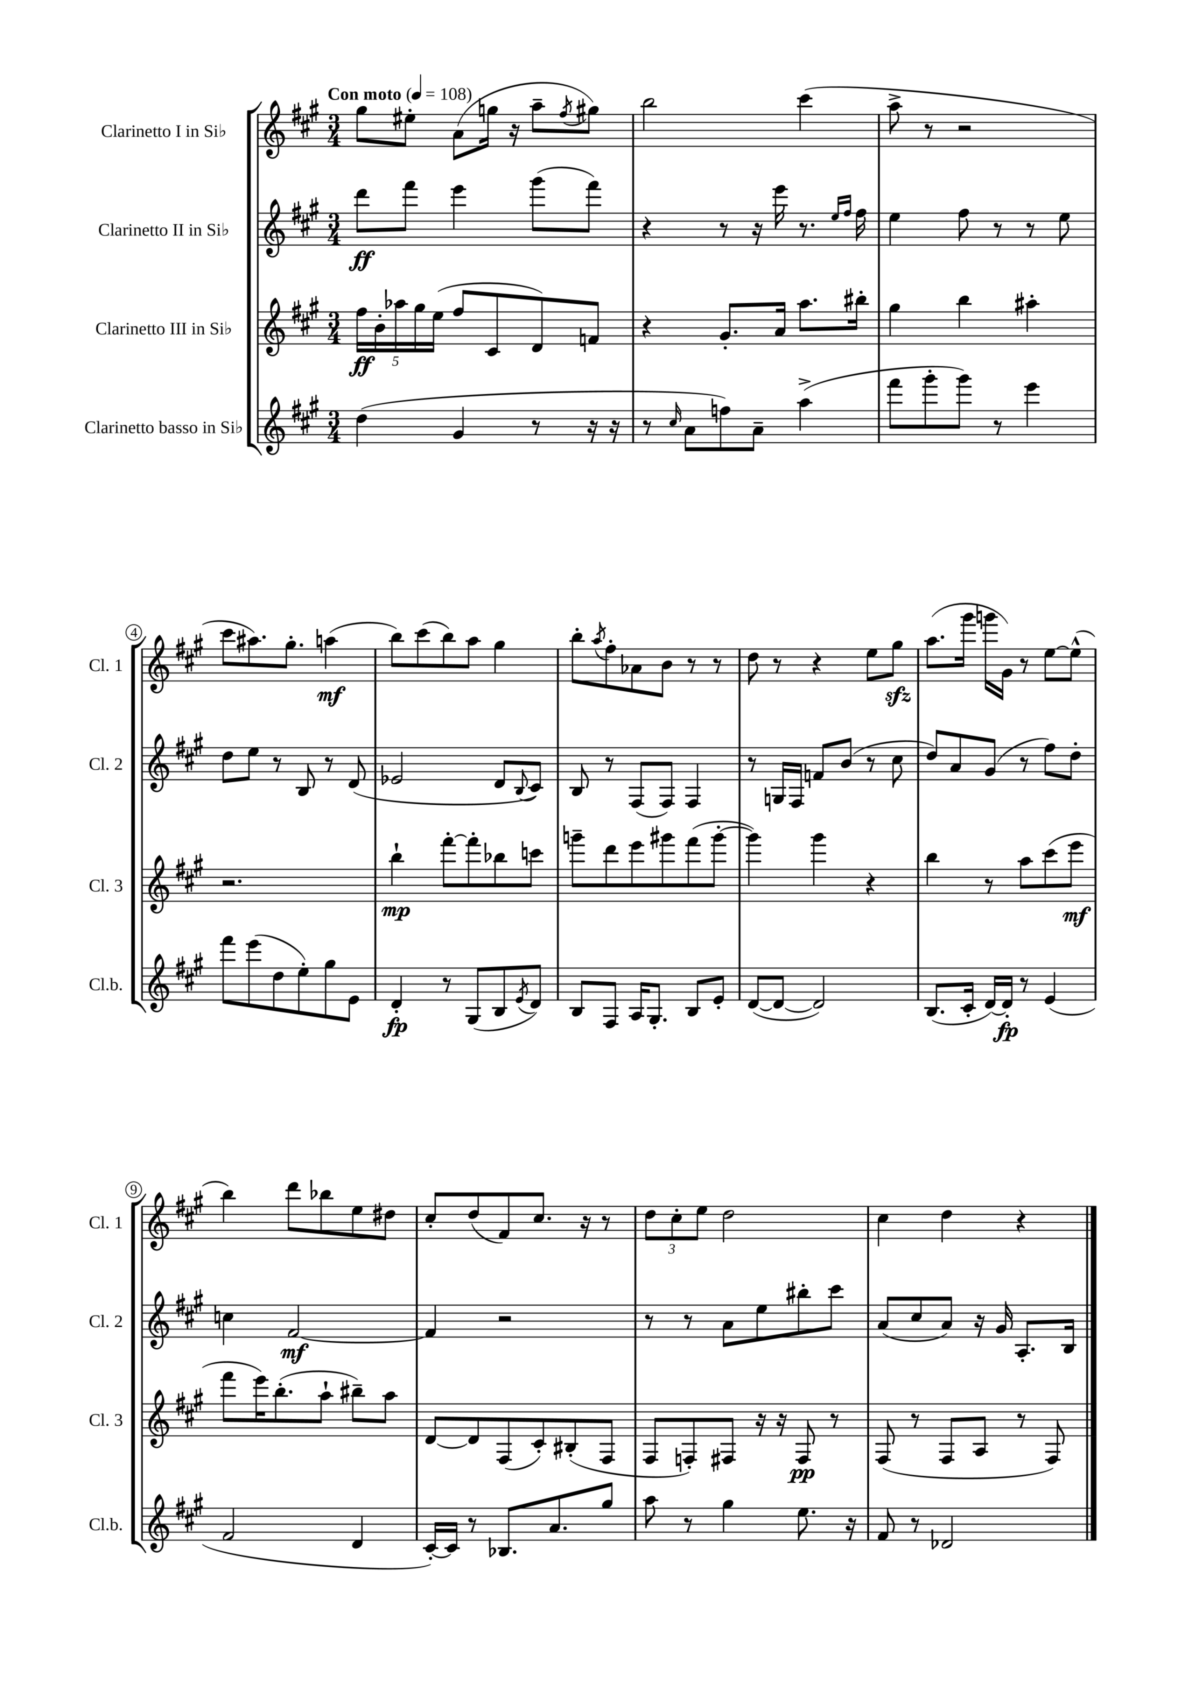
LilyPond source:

<<
\new StaffGroup <<
\new Staff = "s0" \with { instrumentName = "Clarinetto I in Sib" shortInstrumentName = "Cl. 1" } {
    \clef treble \key a \major \numericTimeSignature \time 3/4 \tempo "Con moto" 4 = 108
    gis''8 eis''8-. a'8( g''16 r16 a''8-- \acciaccatura { fis''8 } gis''8) |
    b''2 cis'''4( |
    a''8-> r8 r2 |
    cis'''8 ais''8.) gis''8.-. a''4\mf( |
    b''8) cis'''8( b''8) a''8 gis''4 |
    b''8-. \acciaccatura { a''8 } fis''8-. aes'8 b'8 r8 r8 |
    d''8 r8 r4 e''8 gis''8\sfz |
    a''8.( gis'''16 g'''16 gis'16) r8 e''8~ e''8-^( |
    b''4) d'''8 bes''8 e''8 dis''8 |
    cis''8-. d''8( fis'8) cis''8. r16 r8 |
    \tuplet 3/2 { d''8 cis''8-. e''8 } d''2 |
    cis''4 d''4 r4 \bar "|." |
}
\new Staff = "s1" \with { instrumentName = "Clarinetto II in Sib" shortInstrumentName = "Cl. 2" } {
    \clef treble \key a \major \numericTimeSignature \time 3/4
    d'''8\ff fis'''8 e'''4 gis'''8( fis'''8) |
    r4 r8 r16 e'''16 r8. \grace { e''16 fis''16 } fis''16 |
    e''4 fis''8 r8 r8 e''8 |
    d''8 e''8 r8 b8 r8 d'8( |
    ees'2 d'8 \appoggiatura { b8 } cis'8) |
    b8 r8 fis8( fis8) fis4 |
    r8 g16 fis16 f'8 b'8( r8 cis''8 |
    d''8) a'8 gis'8( r8 fis''8) d''8-. |
    c''4 fis'2~\mf |
    fis'4 r2 |
    r8 r8 a'8 e''8 bis''8-. cis'''8 |
    a'8( cis''8 a'8) r16 gis'16 a8.-. b16 \bar "|." |
}
\new Staff = "s2" \with { instrumentName = "Clarinetto III in Sib" shortInstrumentName = "Cl. 3" } {
    \clef treble \key a \major \numericTimeSignature \time 3/4
    \tuplet 5/4 { fis''16\ff b'16-. aes''16 gis''16 e''16( } fis''8 cis'8 d'8) f'8 |
    r4 gis'8.-. a'16 a''8. bis''16-. |
    gis''4 b''4 ais''4-. |
    r2. |
    b''4-!\mp fis'''8~-. fis'''8-. bes''8 c'''8 |
    g'''8-- d'''8 e'''8 gis'''8 fis'''8( gis'''8~-. |
    gis'''4) gis'''4 r4 |
    b''4 r8 a''8 cis'''8( e'''8\mf |
    fis'''8 e'''16) b''8.-.( a''8-! bis''8--) a''8 |
    d'8~ d'8 fis8( cis'8-.) bis8-.( fis8 |
    fis8 f8-.) fis8 r16 r16 fis8\pp r8 |
    fis8( r8 fis8 a8 r8 fis8) \bar "|." |
}
\new Staff = "s3" \with { instrumentName = "Clarinetto basso in Sib" shortInstrumentName = "Cl.b." } {
    \clef treble \key a \major \numericTimeSignature \time 3/4
    d''4( gis'4 r8 r16 r16 |
    r8 \grace { cis''16 } a'8 f''8) a'8-- a''4->( |
    fis'''8 gis'''8-. gis'''8) r8 e'''4 |
    fis'''8 e'''8( d''8 e''8-.) gis''8 e'8 |
    d'4-.\fp r8 gis8( b8 \acciaccatura { e'8 } d'8) |
    b8 fis8 a16 gis8.-. b8 e'8-. |
    d'8~( d'8~ d'2) |
    b8.( cis'16-. d'16~) d'16-.\fp r8 e'4( |
    fis'2 d'4 |
    cis'16~-.) cis'16 r8 bes8. a'8. gis''8 |
    a''8 r8 gis''4 e''8. r16 |
    fis'8 r8 des'2 \bar "|." |
}
>>
>>
\layout { \context { \Score \override BarNumber.stencil = #(make-stencil-circler 0.1 0.3 ly:text-interface::print) } }
